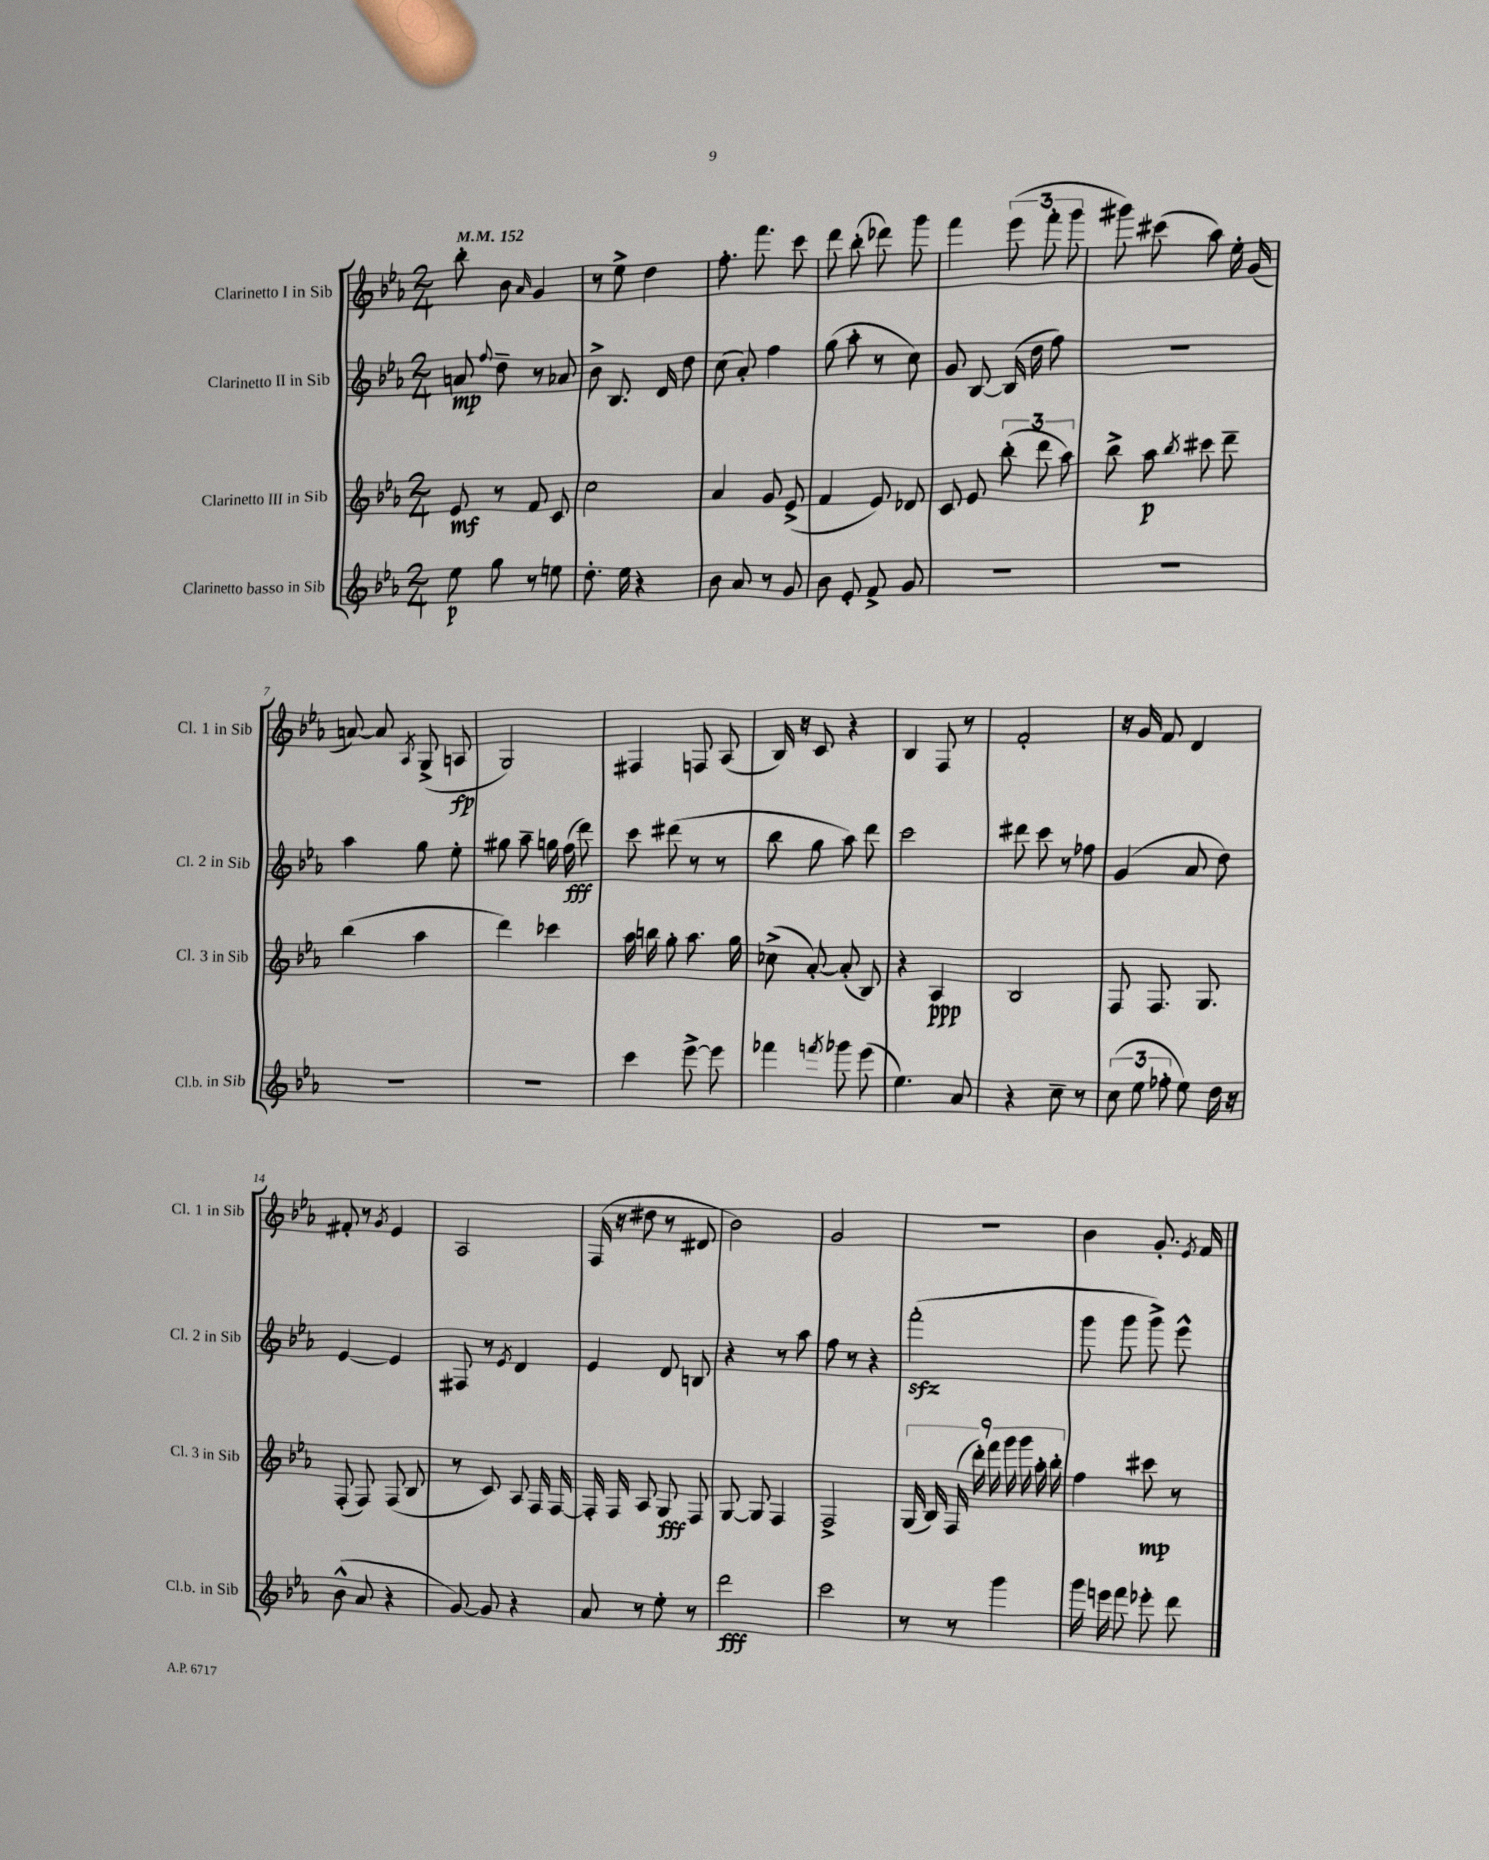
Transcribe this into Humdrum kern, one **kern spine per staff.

**kern	**kern	**kern	**kern
*staff4	*staff3	*staff2	*staff1
*clefG2	*clefG2	*clefG2	*clefG2
*k[b-e-a-]	*k[b-e-a-]	*k[b-e-a-]	*k[b-e-a-]
*M2/4	*M2/4	*M2/4	*M2/4
*MM152	*MM152	*MM152	*MM152
8ee-	8e-	8a	8bb-'
.	.	8qqff	.
8gg	8r	8dd~	8b-
.	.	.	16qqa-
8r	8f	8r	4g
8ee	8c	8a-	.
=	=	=	=
8.dd'	2cc	8b-^	8r
.	.	8.B-	8ee-^
16ee-	.	.	.
4r	.	.	4dd
.	.	16d	.
.	.	8dd	.
=	=	=	=
8b-	4a-	(8cc	8.ff'
8a-	.	8a-')	.
.	.	.	8.fff
8r	8g	4ff	.
8g	(8e-^	.	8ccc
=	=	=	=
8b-	4f	(8gg	8ddd
8e-'	.	8aa-'	(8bb-'
8f^	8e-)	8r	8ddd-)
8g	8d-	8cc)	8ggg
=	=	=	=
2r	8c	8g	4fff
.	8e-	[8B-	.
.	(12bb-'	(16B-]	(12eee-
.	.	16dd	.
.	12ddd	.	12fff'
.	.	8ff)	.
.	12aa-)	.	12ggg
=	=	=	=
2r	8bb-^	2r	8ggg#)
.	8aa-	.	(8ccc#
.	8qbb-	.	.
.	8ccc#	.	8aa-)
.	8ddd~	.	16ee-'
.	.	.	(16g
=	=	=	=
2r	(4bb-	4aa-	[8a)
.	.	.	8a]
.	.	.	8qA-
.	4aa-	8gg	(8G^
.	.	8ee-'	8A
=	=	=	=
2r	4ddd)	8gg#	2G)
.	.	8aa-~	.
.	4ccc-	16gg	.
.	.	(16ff	.
.	.	8ddd)	.
=	=	=	=
4ccc	16aa-	8ccc	4F#
.	16bb	.	.
.	8gg'	(8ddd#	.
[8eee-^	8.aa-	8r	8F
8eee-]	.	8r	(8A-
.	16gg	.	.
=	=	=	=
4fff-	(8cc-^	8bb-	16B-)
.	.	.	16r
.	[8a-')	8gg	8c
8qfff	.	.	.
8ggg-	(8a-']	8aa-)	4r
(8eee-	8B-)	8ddd	.
=	=	=	=
4.ee-)	4r	2ccc	4B-
.	4A-	.	8F
8a-	.	.	8r
=	=	=	=
4r	2B-	8ddd#	2f'
.	.	8ccc	.
8cc~	.	8r	.
8r	.	8ff-	.
=	=	=	=
(12cc	8F	(4g	16r
.	.	.	16g
12ee-	.	.	.
.	8.F	.	8f
12ff-'	.	.	.
8ee-)	.	8a-	4d
.	8.G	.	.
16dd	.	8dd)	.
16r	.	.	.
=	=	=	=
(8b-^^	(8F'	[4e-	8f#'
8a-	8F)	.	8r
.	.	.	8qg
4r	(8F	4e-]	4e-
.	8B-	.	.
=	=	=	=
[8g)	8r	8F#	2A-
8g]	8c)	8r	.
.	.	8qe-	.
4r	8A-	4d	.
.	16F	.	.
.	[16F	.	.
=	=	=	=
8a-	16F']	4e-	(16F
.	16F	.	16r
8r	8A-	.	8dd#
8ee-'	8G	8d	8r
8r	8F	8B	8d#
=	=	=	=
2ddd	[8G	4r	2b-)
.	8G]	.	.
.	4F	8r	.
.	.	8aa-	.
=	=	=	=
2ccc	2F^	8ff	2g
.	.	8r	.
.	.	4r	.
=	=	=	=
8r	(18G	(2fff'	2r
.	18B-)	.	.
.	(18F	.	.
8r	.	.	.
.	18ddd')	.	.
.	18fff	.	.
4ggg	.	.	.
.	18ggg	.	.
.	18ggg	.	.
.	18aa-'	.	.
.	18bb-'	.	.
=	=	=	=
16ggg	4ff	8ggg	4b-
16eee	.	.	.
8fff	.	8ggg	.
8eee-'	8ccc#	8ggg^)	8.g'
8ddd	8r	8eee-^^	.
.	.	.	8qe-
.	.	.	16f
==	==	==	==
*-	*-	*-	*-
